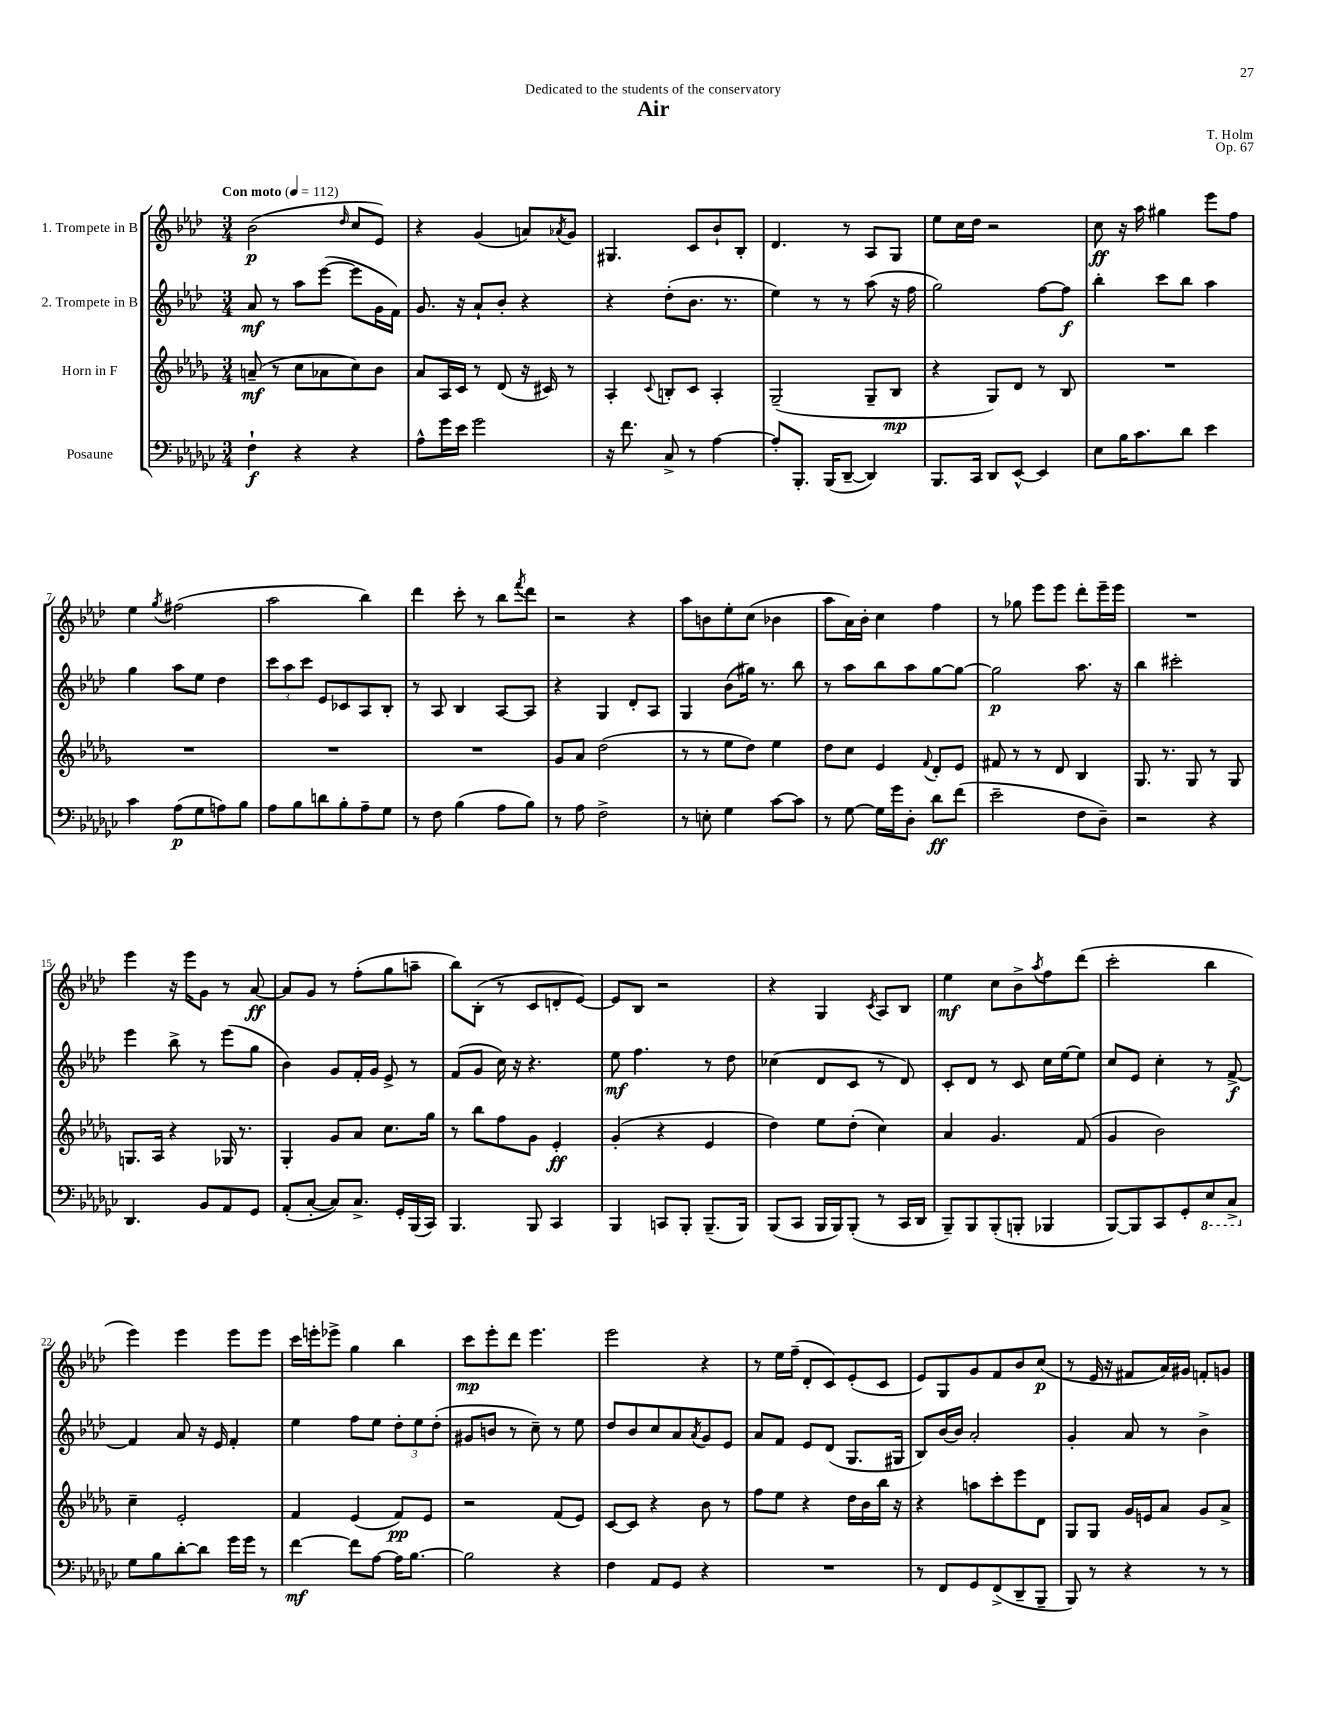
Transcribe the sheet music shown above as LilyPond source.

\header { title = "Air" composer = "T. Holm" dedication = "Dedicated to the students of the conservatory" opus = "Op. 67" }
<<
\new StaffGroup <<
\new Staff = "s0" \with { instrumentName = "1. Trompete in B" } {
    \clef treble \key aes \major \numericTimeSignature \time 3/4 \tempo "Con moto" 4 = 112
    bes'2\p( \grace { des''16 } c''8 ees'8) |
    r4 g'4( a'8) \acciaccatura { aes'8 } g'8 |
    gis4. c'8 bes'8-! bes8-. |
    des'4. r8 aes8 g8 |
    ees''8 c''16 des''16 r2 |
    c''8\ff r16 aes''16 gis''4 ees'''8 f''8 |
    ees''4 \acciaccatura { g''8 } fis''2( |
    aes''2 bes''4) |
    des'''4 c'''8-. r8 bes''8 \acciaccatura { f'''8 } des'''8 |
    r2 r4 |
    aes''8 b'8 ees''8-. c''8( bes'4 |
    aes''8 aes'16) bes'16-. c''4 f''4 |
    r8 ges''8 ees'''8 ees'''8 des'''8-. ees'''16-- ees'''16 |
    R2. |
    ees'''4 r16 ees'''16 g'8 r8 aes'8~\ff |
    aes'8 g'8 r8 f''8-.( g''8 a''8-- |
    bes''8) bes8-.( r8 c'8 d'8-. ees'8~) |
    ees'8 bes8 r2 |
    r4 g4 \acciaccatura { c'8 } aes8 bes8 |
    ees''4\mf c''8 bes'8-> \acciaccatura { aes''8 } f''8 des'''8( |
    c'''2-. bes''4 |
    ees'''4) ees'''4 ees'''8 ees'''8 |
    c'''16 e'''16-. ees'''8-> g''4 bes''4 |
    c'''8\mp ees'''8-. des'''8 ees'''4. |
    ees'''2 r4 |
    r8 ees''16 f''16--( des'8-. c'8) ees'8-.( c'8 |
    ees'8) g8 g'8 f'8 bes'8 c''8\p( |
    r8 ees'16 r16 fis'8 aes'16) gis'16 f'8-. g'8 \bar "|." |
}
\new Staff = "s1" \with { instrumentName = "2. Trompete in B" } {
    \clef treble \key aes \major \numericTimeSignature \time 3/4
    aes'8\mf r8 aes''8 ees'''8~( ees'''8 g'16 f'16) |
    g'8. r16 aes'8-! bes'8-. r4 |
    r4 des''8-.( bes'8. r8. |
    ees''4) r8 r8 aes''8( r16 f''16 |
    g''2) f''8~ f''8\f |
    bes''4-. c'''8 bes''8 aes''4 |
    g''4 aes''8 ees''8 des''4 |
    \tuplet 3/2 { c'''8 aes''8 c'''8 } ees'8 ces'8 aes8 bes8-. |
    r8 aes8 bes4 aes8~ aes8 |
    r4 g4 des'8-. aes8 |
    g4 bes'8( gis''16) r8. bes''8 |
    r8 aes''8 bes''8 aes''8 g''8~ g''8~ |
    g''2\p aes''8. r16 |
    bes''4 cis'''2-. |
    ees'''4 bes''8-> r8 ees'''8( g''8 |
    bes'4) g'8 f'16-. g'16 ees'8-> r8 |
    f'8( g'8 c''16) r16 r4. |
    ees''8\mf f''4. r8 des''8 |
    ces''4( des'8 c'8 r8 des'8) |
    c'8-. des'8 r8 c'8 c''16 ees''16~ ees''8 |
    c''8 ees'8 c''4-. r8 f'8~->\f |
    f'4 aes'8 r16 ees'16 f'4-. |
    ees''4 f''8 ees''8 \tuplet 3/2 { des''8-. ees''8 des''8-.( } |
    gis'8 b'8 r8 c''8--) r8 ees''8 |
    des''8 bes'8 c''8 aes'8 \acciaccatura { aes'8 } g'8 ees'8 |
    aes'8 f'8 ees'8 des'8( g8. gis16 |
    bes8) bes'16~ bes'16 aes'2-. |
    g'4-. aes'8 r8 bes'4-> \bar "|." |
}
\new Staff = "s2" \with { instrumentName = "Horn in F" } {
    \clef treble \key des \major \numericTimeSignature \time 3/4
    a'8--\mf( r8 c''8 aes'8 c''8) bes'8 |
    aes'8 aes16 c'16 r8 des'8( r16 cis'16) r8 |
    aes4-. \appoggiatura { c'8 } b8-. c'8 aes4-. |
    ges2--( ges8-- bes8\mp |
    r4 ges8) des'8 r8 bes8 |
    R2. |
    R2. |
    R2. |
    R2. |
    ges'8 aes'8 des''2( |
    r8 r8 ees''8 des''8) ees''4 |
    des''8 c''8 ees'4 \appoggiatura { f'8 } des'8-. ees'8 |
    fis'8 r8 r8 des'8 bes4 |
    ges8. r8. ges8 r8 ges8 |
    g8. aes16 r4 ges16 r8. |
    ges4-. ges'8 aes'8 c''8. ges''16 |
    r8 bes''8 f''8 ges'8 ees'4-.\ff |
    ges'4-.( r4 ees'4 |
    des''4) ees''8 des''8-.( c''4) |
    aes'4 ges'4. f'8( |
    ges'4 bes'2) |
    c''4-- ees'2-. |
    f'4 ees'4( f'8\pp) ees'8 |
    r2 f'8( ees'8) |
    c'8~ c'8 r4 bes'8 r8 |
    f''8 ees''8 r4 des''16 bes'16 bes''16 r16 |
    r4 a''8 c'''8-. ees'''8 des'8 |
    ges8 ges8 ges'16 e'16 aes'8 ges'8 aes'8-> \bar "|." |
}
\new Staff = "s3" \with { instrumentName = "Posaune" } {
    \clef bass \key ges \major \numericTimeSignature \time 3/4
    f4-!\f r4 r4 |
    aes8-^ ges'16 ees'16 ges'2 |
    r16 f'8. ces8-> r8 aes4~ |
    aes8-. bes,,8.-. bes,,16( des,8~-- des,4) |
    bes,,8. ces,16 des,8 ees,8~-^ ees,4 |
    ees8 bes16 ces'8. des'8 ees'4 |
    ces'4 aes8\p( ges8 a8) bes8 |
    aes8 bes8 d'8 bes8-. aes8-- ges8 |
    r8 f8 bes4( aes8 bes8) |
    r8 aes8 f2-> |
    r8 e8-. ges4 ces'8~ ces'8 |
    r8 ges8~ ges16 ges'16 des8-. des'8\ff f'8( |
    ees'2-- f8 des8--) |
    r2 r4 |
    des,4. bes,8 aes,8 ges,8 |
    aes,8-.( ces8~-. ces8) ces8.-> ges,16-. bes,,16( ces,16) |
    bes,,4. bes,,8 ces,4 |
    bes,,4 c,8 bes,,8-. bes,,8.--( bes,,16) |
    bes,,8( ces,8 bes,,16 bes,,16) bes,,8-.( r8 ces,16 des,16 |
    bes,,8--) bes,,8 bes,,8-.( b,,8-. bes,,4 |
    bes,,8~) bes,,8 ces,8 ges,8-. \ottava #-1 ees,8 ces,8-> \ottava #0 |
    ges8 bes8 des'8~-. des'8 ges'16 ges'16 r8 |
    f'4~\mf f'8 aes8~ aes16 bes8.~ |
    bes2 r4 |
    f4 aes,8 ges,8 r4 |
    R2. |
    r8 f,8 ges,8 f,8->( des,8-- bes,,8-- |
    bes,,8) r8 r4 r8 r8 \bar "|." |
}
>>
>>
